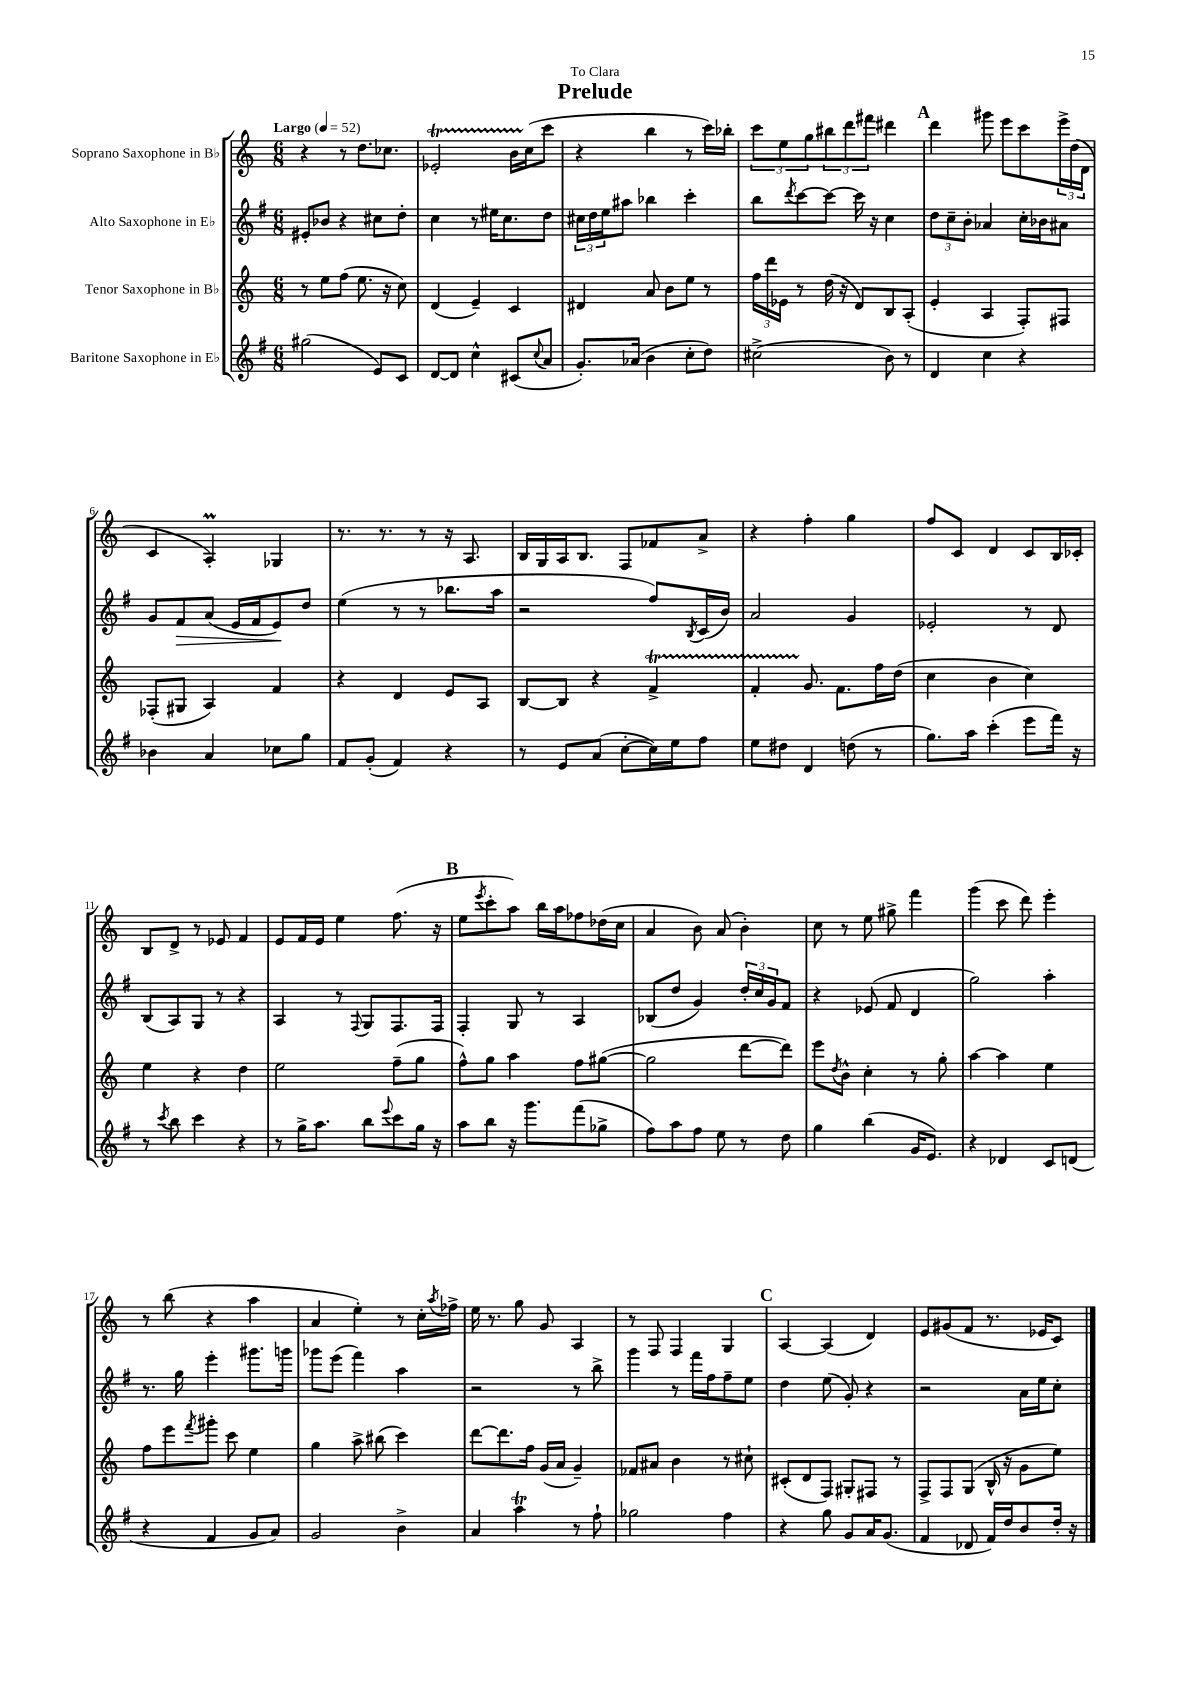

**kern	**kern	**kern	**kern
*staff4	*staff3	*staff2	*staff1
*clefG2	*clefG2	*clefG2	*clefG2
*k[f#]	*k[]	*k[f#]	*k[]
*M6/8	*M6/8	*M6/8	*M6/8
*MM52	*MM52	*MM52	*MM52
(2gg#	8r	8e#'	4r
.	8ee	8b-	.
.	(8ff	4r	8r
.	8.ee	.	8.dd
8e)	.	8cc#	.
.	16r	.	8.cc-
8c	8cc)	8dd'	.
=	=	=	=
[8d	(4d	4cc	2e-'
8d]	.	.	.
4cc^^	4e~)	8r	.
.	.	16ee#	.
.	.	8.cc	.
(8c#	4c	.	16b
.	.	.	(16cc
8qqcc	.	.	.
8a	.	8dd	8ccc
=	=	=	=
8.g')	4d#	24cc#	4r
.	.	24dd	.
.	.	24ee	.
.	.	8aa#	.
(16a-	.	.	.
4b	8a	4bb-	4bb
.	8b	.	.
8cc'	8ee	4ccc'	8r
8dd)	8r	.	16ccc)
.	.	.	16bb-'
=	=	=	=
(2cc#^	24ff	8bb	12ccc
.	24ddd	.	.
.	24e-	.	12ee
.	.	8qddd	.
.	8r	[8ccc	.
.	.	.	12gg
.	(16dd	8ccc_	12bb#
.	16r	.	.
.	.	.	12ddd
.	8d)	16ccc]	.
.	.	.	12fff#
.	.	16r	.
8b)	8B	4cc	4ddd#
8r	(8A'	.	.
=	=	=	=
4d	4e'	12dd	4ddd
.	.	12cc~	.
.	.	12b'	.
4cc	4A	4a-	8ggg#
.	.	.	8eee
4r	8F')	16cc'	8ccc
.	.	16b-	.
.	8F#	8a#	24eee^
.	.	.	(24dd
.	.	.	24d
=	=	=	=
4b-	(8F-'	8g	4c
.	8G#	8f#	.
4a	4A)	(8a	4A')
.	.	16e	.
.	.	16f#	.
8cc-	4f	8e)	4G-
8gg	.	8dd	.
=	=	=	=
8f#	4r	(4ee	8.r
(8g'	.	.	.
.	.	.	8.r
4f#)	4d	8r	.
.	.	8r	8r
4r	8e	8.bb-	16r
.	.	.	8.A
.	8A	.	.
.	.	16aa	.
=	=	=	=
8r	[8B	2r	16B
.	.	.	16G
8e	8B]	.	16A
.	.	.	8.B
(8a	4r	.	.
[8cc'	.	.	8F
16cc])	4f^	8ff#)	8f-
16ee	.	.	.
.	.	8qB	.
8ff#	.	(16c	8a^
.	.	16b)	.
=	=	=	=
8ee	4f'	2a	4r
8dd#	.	.	.
4d	8.g	.	4ff'
.	8.f	.	.
(8dd	.	4g	4gg
8r	16ff	.	.
.	(16dd	.	.
=	=	=	=
8.gg)	4cc	2e-'	8ff
.	.	.	8c
16aa	.	.	.
(4ccc'	4b	.	4d
8eee	4cc)	8r	8c
16fff#)	.	8d	16B
16r	.	.	16c-'
=	=	=	=
8r	4ee	(8B	8B
8qccc	.	.	.
8bb	.	8A)	8d^
4ccc	4r	8G	8r
.	.	8r	8e-
4r	4dd	4r	4f
=	=	=	=
8r	2ee	4A	8e
16gg^	.	.	16f
8.aa	.	.	16e
.	.	8r	4ee
.	.	8qqF#	.
8bb	.	8G	.
8qqeee	.	.	.
8ccc	(8ff~	8.F#	(8.ff
16gg	8gg	.	.
16r	.	16F#	16r
=	=	=	=
8aa	8ff^^)	4F#'	8ee
.	.	.	8qeee
8bb	8gg	.	8ccc'
16r	4aa	8G	8aa)
8.ggg	.	.	.
.	.	8r	16bb
.	.	.	16aa
(8fff#	8ff	4A	8ff-
8gg-^	([8gg#	.	(16dd-
.	.	.	16cc
=	=	=	=
8ff#)	2gg#]	(8B-	4a
8aa	.	8dd	.
8ff#	.	4g)	8b)
8ee	.	.	(8a
8r	[8ddd	24dd'	4b')
.	.	24cc	.
.	.	24g	.
8dd	8ddd])	8f#	.
=	=	=	=
4gg	8eee	4r	8cc
.	8qdd	.	.
.	8b^^	.	8r
(4bb	4cc'	(8e-	8ee
.	.	8f#	8gg#^
16g	8r	4d	4fff
8.e)	.	.	.
.	8gg'	.	.
=	=	=	=
4r	[4aa	2gg)	(4ggg
4d-	4aa]	.	8ccc
.	.	.	8ddd)
8c	4ee	4aa'	4eee'
(8d	.	.	.
=	=	=	=
4r	8ff	8.r	8r
.	8eee	.	(8bb
.	.	16gg	.
.	8qfff	.	.
4f#	8ggg#'	4eee'	4r
.	8ccc	.	.
8g	4ee	8.ggg#	4aa
8a)	.	.	.
.	.	16ggg	.
=	=	=	=
2g	4gg	8ggg-	4a
.	.	(8eee	.
.	8aa^	4fff#)	4ee')
.	(8bb#	.	.
4b^	4ccc)	4aa	8r
.	.	.	16cc'
.	.	.	8qaa
.	.	.	16ff-^
=	=	=	=
4a	[8ddd	2r	16ee
.	.	.	8.r
.	8.ddd]	.	.
4aa	.	.	8gg
.	16ff	.	.
.	(16g	.	8g
.	16a	.	.
8r	4g~)	8r	4A
8ff#`	.	8bb^	.
=	=	=	=
2gg-	8f-	4ggg	8r
.	8a#	.	8F
.	4b	8r	4F
.	.	16fff#	.
.	.	16ff#	.
4ff#	8r	8ff#~	4G
.	8cc#`	8ee	.
=	=	=	=
4r	(8c#'	4dd	[4A
.	8d	.	.
8gg	8F)	(8ee	(4A]
8g	8G#'	8g')	.
16a	8F#	4r	4d)
(8.g	.	.	.
.	8r	.	.
=	=	=	=
4f#	8F^	2r	8e
.	8F	.	(8g#
8d-	(8G	.	8f
16f#)	16B^^	.	8.r
16dd	16r	.	.
8b	8g	16a	.
.	.	16ee	16e-
16dd'	8ee)	8cc'	8c)
16r	.	.	.
==	==	==	==
*-	*-	*-	*-
